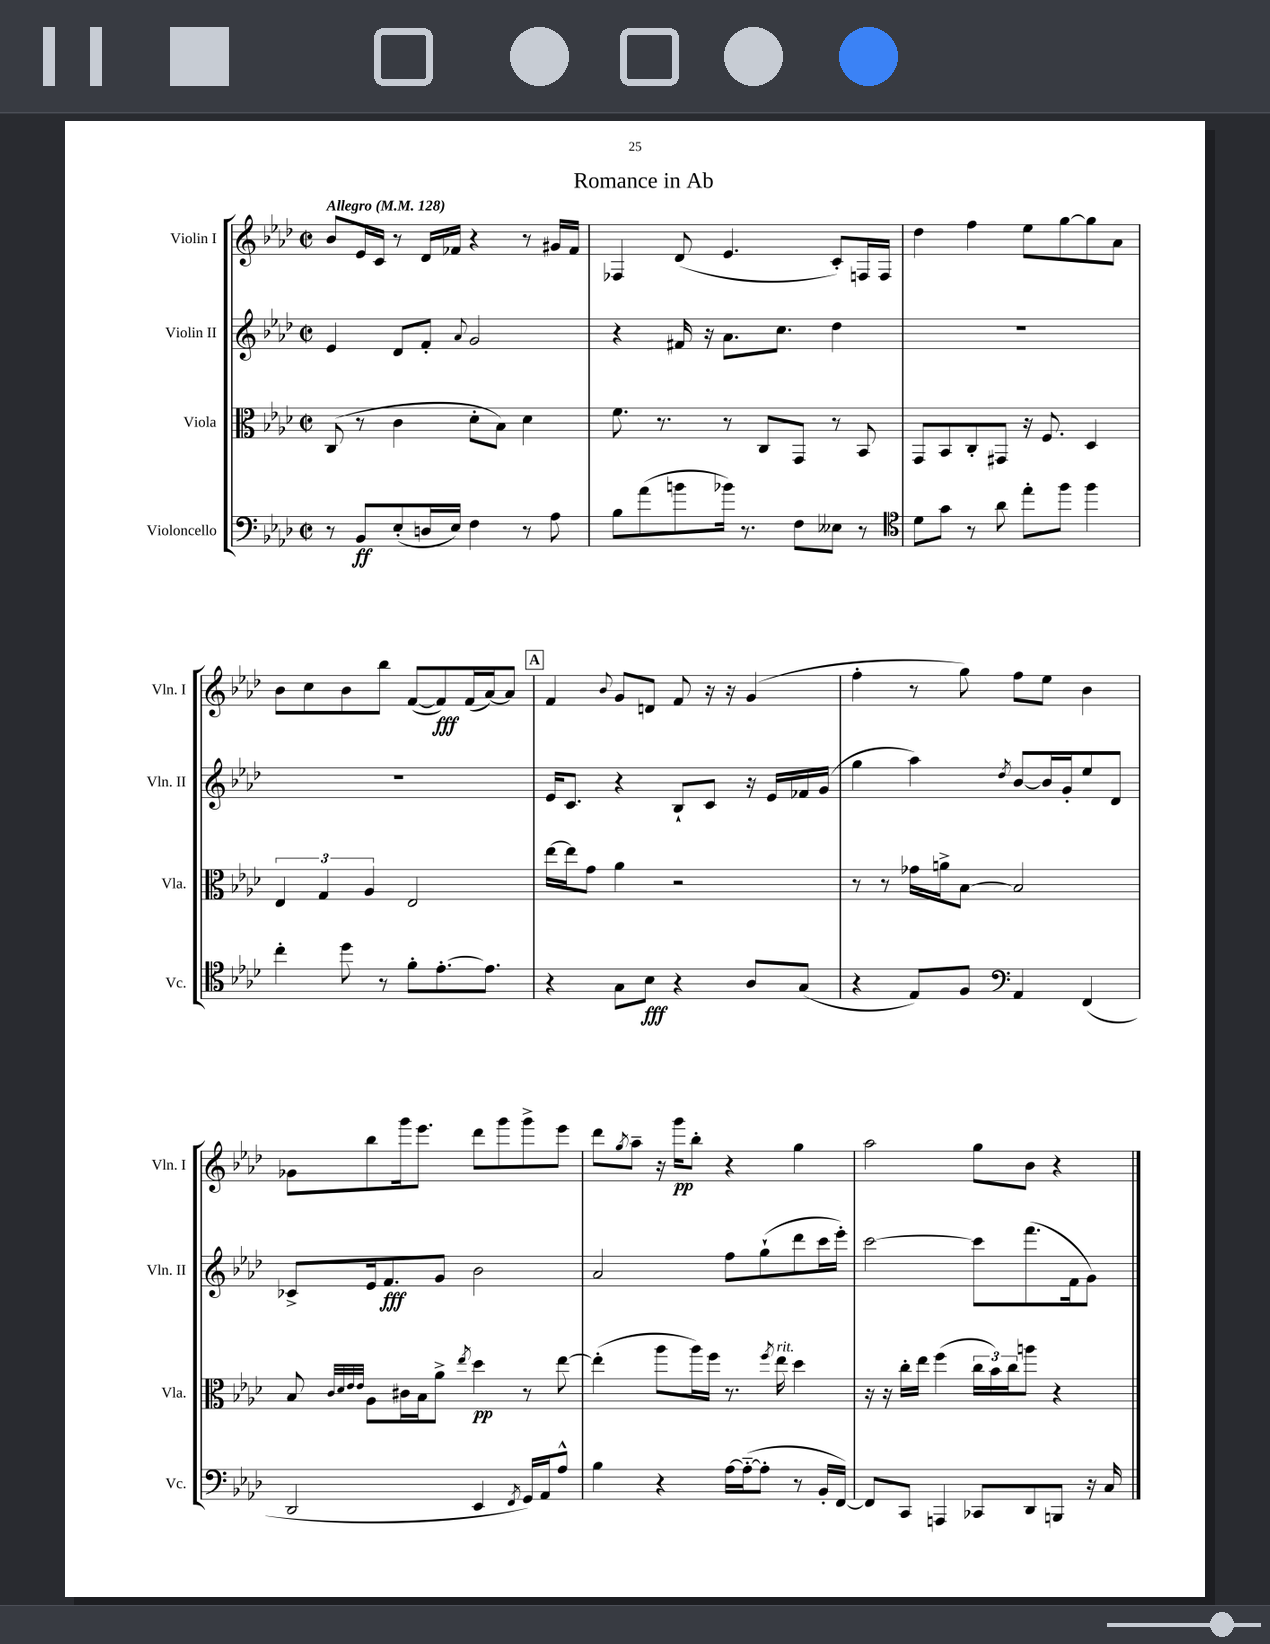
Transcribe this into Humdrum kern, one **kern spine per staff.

**kern	**kern	**kern	**kern
*staff4	*staff3	*staff2	*staff1
*clefF4	*clefC3	*clefG2	*clefG2
*k[b-e-a-d-]	*k[b-e-a-d-]	*k[b-e-a-d-]	*k[b-e-a-d-]
*M2/2	*M2/2	*M2/2	*M2/2
*met(c|)	*met(c|)	*met(c|)	*met(c|)
*MM128	*MM128	*MM128	*MM128
8r	(8C	4e-	8b-
8BB-	8r	.	16e-
.	.	.	16c
(8E-'	4c	8d-	8r
16D	.	8f'	16d-
16E-)	.	.	16f-
.	.	8qqa-	.
4F	8d-'	2g	4r
.	8B-)	.	.
8r	4d-	.	8r
8A-	.	.	16g#
.	.	.	16f-
=	=	=	=
8B-	8.f	4r	4F-
(8a-	.	.	.
.	8.r	.	.
8b	.	16f#	(8d-
.	.	16r	.
16b-)	8r	8.a-	4.e-
8.r	.	.	.
.	8C	.	.
.	.	8.cc	.
8F	8GG	.	.
8E--	8r	4dd-	8c')
8r	8BB-	.	16F
.	.	.	16F
=	=	=	=
*clefC4	*	*	*
8d-	8GG	1r	4dd-
8g	8BB-	.	.
8r	8C'	.	4ff
8a-	8GG#	.	.
8ee-'	16r	.	8ee-
.	8.F	.	.
8ff	.	.	[8gg
4ff	4D-	.	8gg]
.	.	.	8a-
=	=	=	=
4cc'	6E-	1r	8b-
.	.	.	8cc
.	6G	.	.
8dd-	.	.	8b-
.	6A-	.	.
8r	.	.	8bb-
8f'	2E-	.	([8f
[8.e-'	.	.	8f])
.	.	.	(16f
8.e-]	.	.	[16a-)
.	.	.	8a-]
=	=	=	=
4r	[16ee-	16e-	4f
.	16ee-]	8.c	.
.	8g	.	.
.	.	.	8qqb-
8G	4a-	4r	8g
8B-	.	.	8d
4r	2r	8B-`	8f
.	.	8c	16r
.	.	.	16r
8A-	.	16r	(4g
.	.	16e-	.
(8G	.	16f-	.
.	.	(16g	.
=	=	=	=
4r	8r	4gg	4ff'
.	8r	.	.
8E-)	16g-	4aa-)	8r
.	16a^	.	.
8F	[8B-	.	8gg)
*clefF4	*	*	*
.	.	8qdd-	.
4AA-	2B-]	[8b-	8ff
.	.	16b-]	8ee-
.	.	16g'	.
(4FF	.	8ee-	4b-
.	.	8d-	.
=	=	=	=
2DD-	8B-	8c-^	8g-
.	32qqc	.	.
.	32qqd-	.	.
.	32qqe-	.	.
.	32qqe-	.	.
.	8A-	16e-	8bb-
.	.	8.f	.
.	16c#	.	16ggg
.	16B-	.	8.eee-
.	8a-^	8g	.
.	8qee-	.	.
4EE-	4dd-	2b-	8ddd-
.	.	.	8ggg
8qFF	.	.	.
16GG)	8r	.	8ggg^
16AA-	.	.	.
8A-^^	[8ee-	.	8eee-
=	=	=	=
4B-	(4ee-']	2a-	8ddd-
.	.	.	8qgg
.	.	.	8aa-~
4r	8aa-	.	16r
.	.	.	16ggg
.	16aa-)	.	8bb-'
.	16ff	.	.
[16A-	8.r	8ff	4r
(16A-'~_	.	.	.
8A-']	.	(8gg`	.
.	8qff	.	.
.	16ee-	.	.
8r	4dd-	8ddd-	4gg
16BB-'	.	16ccc	.
[16FF)	.	16eee-')	.
=	=	=	=
8FF]	16r	[2ccc	2aa-
.	16r	.	.
8CC	16cc'	.	.
.	16ee-	.	.
4AAA	(4ff	.	.
8CC-	24cc	8ccc]	8gg
.	24b-)	.	.
.	24cc	.	.
8DD-	8aa	(8.fff	8b-
8BBB	4r	.	4r
.	.	16f	.
16r	.	8g)	.
16C	.	.	.
==	==	==	==
*-	*-	*-	*-
